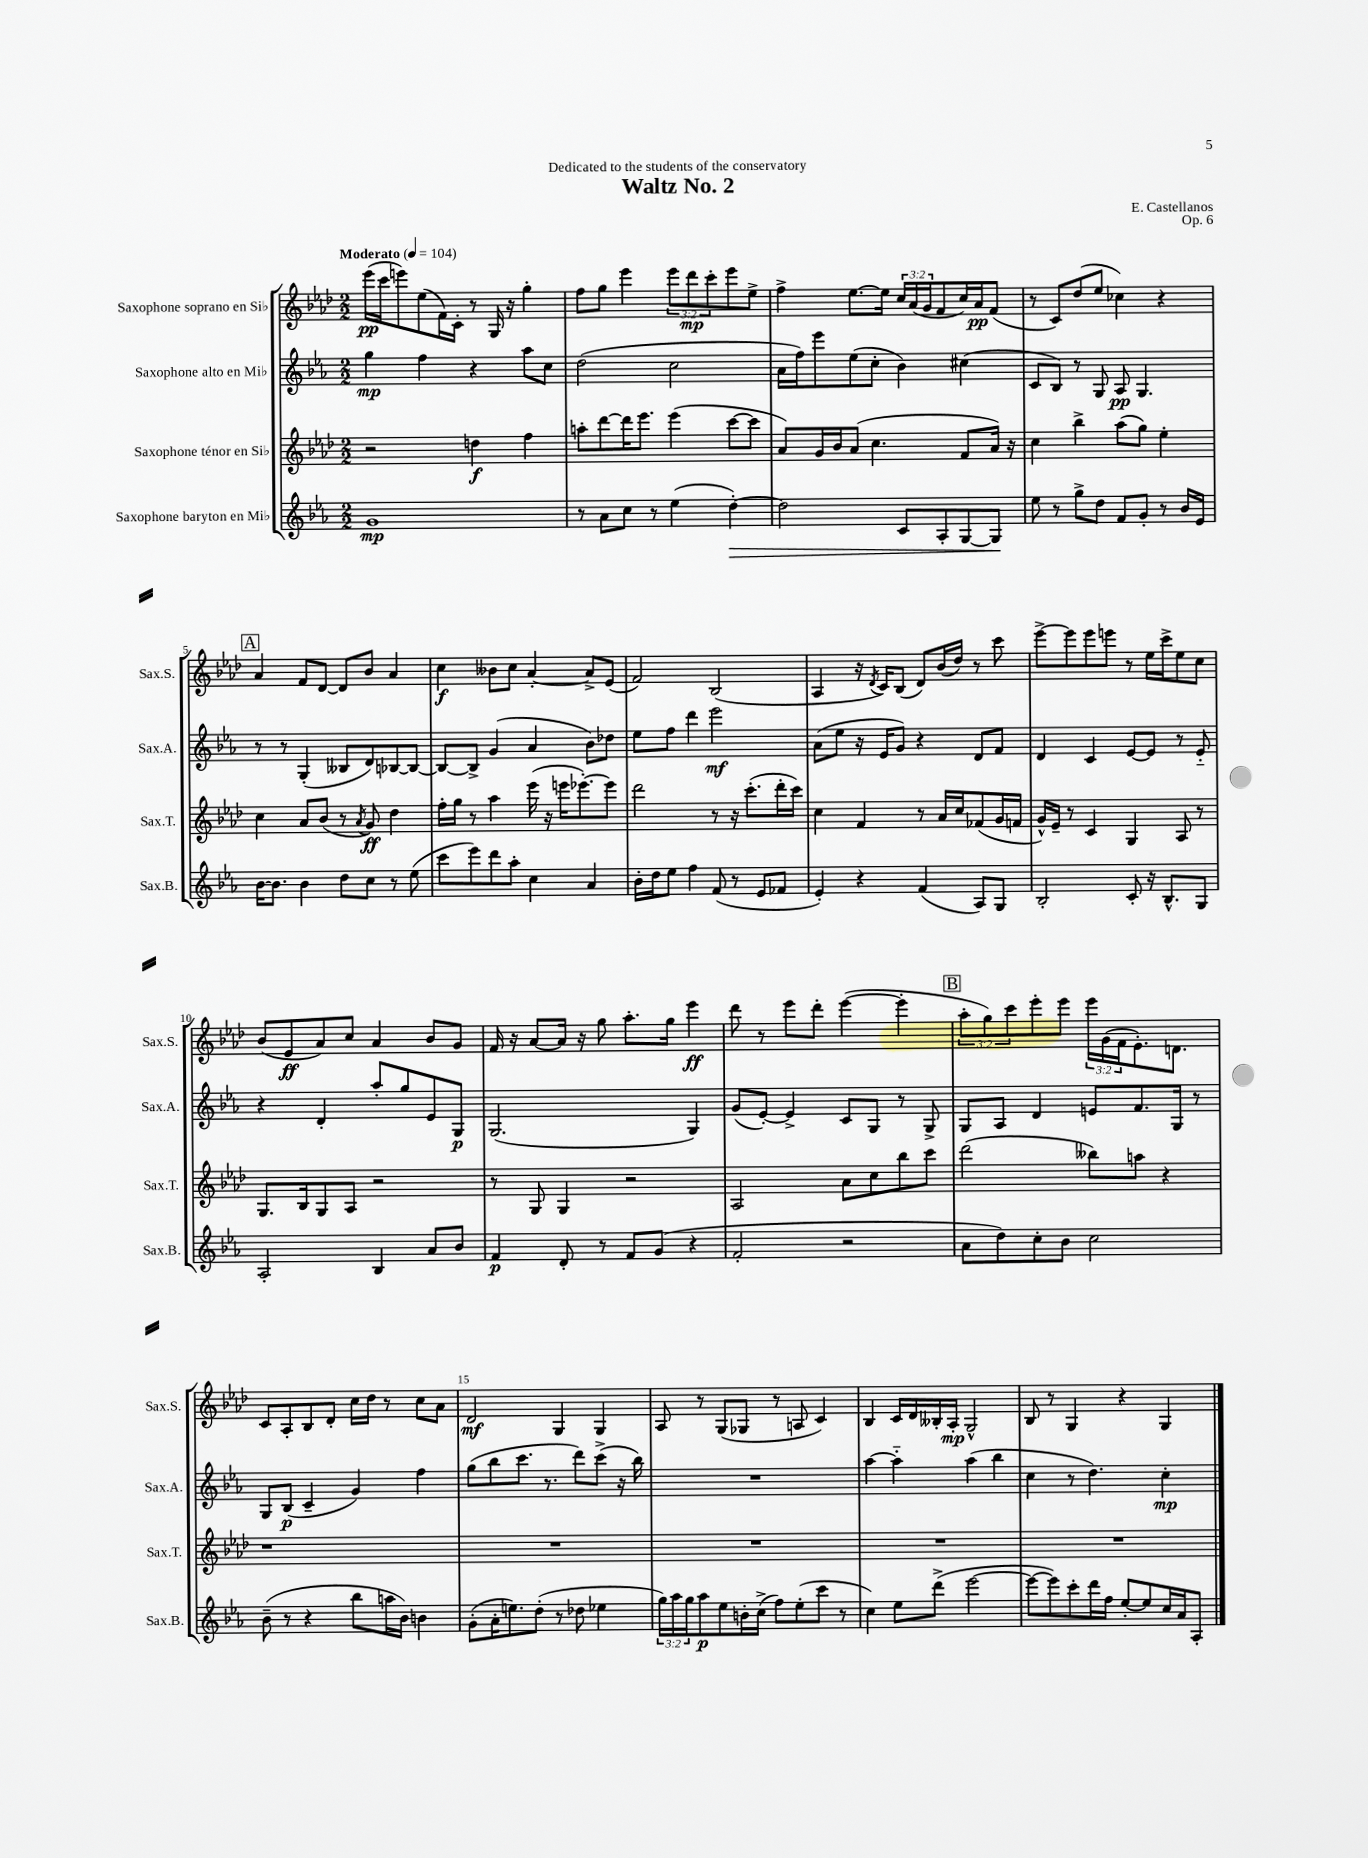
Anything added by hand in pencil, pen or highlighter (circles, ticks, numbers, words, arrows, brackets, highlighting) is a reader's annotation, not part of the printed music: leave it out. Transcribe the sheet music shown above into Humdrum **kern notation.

**kern	**kern	**kern	**kern
*staff4	*staff3	*staff2	*staff1
*clefG2	*clefG2	*clefG2	*clefG2
*k[b-e-a-]	*k[b-e-a-d-]	*k[b-e-a-]	*k[b-e-a-d-]
*M2/2	*M2/2	*M2/2	*M2/2
*MM104	*MM104	*MM104	*MM104
1g	2r	4gg\	(16eee-\LL
.	.	.	16ccc\J
.	.	.	8eee\)
.	.	4ff\	(8ee-\
.	.	.	16f\L)
.	.	.	16c'\JJ
.	4dd\	4r	8r
.	.	.	16G/
.	.	.	16r
.	4ff\	8aa-\L	4gg'\
.	.	8cc\J	.
=	=	=	=
8r	8aa'\L	(2dd\	8ff\L
8a-\L	[8ddd-\	.	8gg\J
8cc\J	16ddd-\]K	.	4eee-\
.	8.eee-\J	.	.
8r	.	.	.
(4ee-\	(4eee-\	2cc\	12eee-\L
.	.	.	12ddd-\
.	.	.	12ccc'\
[4dd'\)	[8ccc\L	.	8eee-\
.	8ccc\]J	.	8ee-^\J
=	=	=	=
2dd\]	8a-/L)	16a-\LL	4ff^\
.	.	16ff\J)	.
.	16g/L	8eee-\	.
.	16b-/J	.	.
.	(8a-/J	(8ee-\	[8.ee-\L
.	4.cc\	8cc'\J	.
.	.	.	16ee-\]Jk
8c/L	.	4b-\)	24cc/LL
.	.	.	(24a-/
.	.	.	24g/J
8A-'/	.	.	8f/
[8G/	8f/L	(4cc#\	16cc/L)
.	.	.	16a-/J
8G/]J	16a-/Jk)	.	(8f/J
.	16r	.	.
=	=	=	=
8ee-\	4cc\	8c/L	8r
8r	.	8B-/J)	8c/L)
8gg^\L	4bb-^\	8r	(8dd-/
8dd\J	.	8G/	8ee-/J
8f/L	(8aa-\L	8A-/	4cc-\)
8g'/J	8gg\J)	4.G/	.
8r	4ee-'\	.	4r
16b-/LL	.	.	.
16e-/JJ	.	.	.
=	=	=	=
[16b-\LK	4cc\	8r	4a-/
8.b-\]J	.	.	.
.	.	8r	.
4b-\	8a-/L	(4G'/	8f/L
.	(8b-/J	.	[8d-/J
8dd\L	8r	8B--/L	8d-/]L
.	8qa-/	.	.
8cc\J	8g/)	8d/)	8b-/J
8r	4dd-\	[8B-/	4a-/
(8ee-\	.	8B-/_J	.
=	=	=	=
8ccc\L	16ff'\LL	8B-/_L	4cc\
.	16gg\JJ	.	.
8eee-\)	8r	8B-^/]J	.
8ddd\	4aa-\	(4g/	8b--\L
8aa-'\J	.	.	8cc\J
4cc\	(16eee-\	4a-/	[4a-'/
.	16r	.	.
.	16eee\LK	.	.
.	[8.eee-'\)	.	.
4a-/	.	8b-\L)	8a-^/]L
.	8eee-\]J	8dd-\J	(8e-/J
=	=	=	=
16b-'\LL	2ddd-\	8ee-\L	2f/)
16dd\J	.	.	.
8ee-\J	.	8ff\J	.
4ff\	.	4ddd\	.
(8f/	8r	2eee-\	(2B-/
8r	16r	.	.
.	(8.ccc'\L	.	.
8e-/L	.	.	.
8f-/J	16ddd-'\L	.	.
.	16ccc\JJ)	.	.
=	=	=	=
4e-'/)	4cc\	(8a-\L	4A-/
.	.	8ee-\J	.
4r	4f/	16r	16r
.	.	.	8qd-/
.	.	16e-/LK	16c/LK)
.	.	8g/J)	(8B-/J
(4f/	8r	4r	8d-/L)
.	16a-/LL	.	(16b-/L
.	16cc/J	.	16dd-/JJ)
8A-/L)	(8f-/	8d/L	8r
8G/J	16g/L	8f/J	8ccc\
.	16f/JJ	.	.
=	=	=	=
2B-'/	16g^^/LL)	4d/	[8eee-^\L
.	16e-~/JJ	.	.
.	8r	.	8eee-\]
.	4c/	4c/	8eee-\
.	.	.	8eee\J
8c'/	4G/	[8e-/L	8r
16r	.	8e-/]J	16ee-\LL
8.B-^^/L	.	.	16ccc^\J
.	8A-/	8r	8ee-\
8G/J	8r	8e-'~/	8cc\J
=	=	=	=
2A-'/	8.G/L	4r	(8b-/L
.	.	.	8e-/
.	16B-/k	.	.
.	8G/	4d'/	8a-/)
.	8A-/J	.	8cc/J
4B-/	2r	8aa-'/L	4a-/
.	.	8gg/	.
8a-/L	.	8e-/	8b-/L
8b-/J	.	8G/J	8g/J
=	=	=	=
4f/	8r	(2.G/	16f/
.	.	.	16r
.	8G/	.	[8a-/L
8d'/	4G/	.	16a-/]Jk
.	.	.	16r
8r	.	.	8gg\
8f/L	2r	.	8.aa-'\L
(8g/J	.	.	.
.	.	.	16gg\Jk
4r	.	4G/)	4eee-\
=	=	=	=
2f'/	2A-/	(8g/L	8ddd-\
.	.	[8e-'/J)	8r
.	.	4e-^/]	8eee-\L
.	.	.	8ddd-'\J
2r	8a-\L	8c/L	([4eee-\
.	8cc\	8G/J	.
.	8bb-\	8r	4eee-'\]
.	8ccc\J	8G^/	.
=	=	=	=
8a-\L	(2ddd-\	8G/L	12aa-'\L
.	.	.	12gg\)
8dd\)	.	8A-/J	.
.	.	.	12ccc\
8cc'\	.	4d/	8eee-'\
8b-\J	.	.	8eee-\J
2cc\	8bb--\L)	8e/L	24eee-\LL
.	.	.	(24g\
.	.	.	24f\J
.	8aa\J	8.f/	8.e-'\)
.	4r	.	.
.	.	16G/Jk	8.d\J
.	.	8r	.
=	=	=	=
(8b-~\	1r	8G/L	8c/L
8r	.	(8B-/J	8A-'/
4r	.	4c~/	8B-/
.	.	.	8d-'/J
8bb-\L	.	4g/)	16cc\LL
.	.	.	16dd-\JJ
16aa\L	.	.	8r
16b-\JJ)	.	.	.
4b\	.	4ff\	8cc\L
.	.	.	8a-\J
=	=	=	=
(8g'\L	1r	(8gg\L	2d-/
16a-'\K	.	8bb-\	.
8.ee\)	.	.	.
.	.	8.ccc\J	.
(8dd'\J	.	.	.
.	.	8.r	.
8r	.	.	4G/
8dd-\	.	8ddd\L)	.
4ee-\	.	(8ccc^\J	4G/
.	.	16r	.
.	.	16bb-\)	.
=	=	=	=
24gg\LL)	1r	1r	8A-/
24aa-\	.	.	.
24gg\J	.	.	.
8aa-\	.	.	8r
8ee-\	.	.	(8G/L
16b'\L	.	.	8G-/J
(16cc^\JJ	.	.	.
8ff\L)	.	.	8r
(8ee-'\	.	.	8A/
8ccc\J	.	.	4c/)
8r	.	.	.
=	=	=	=
4cc\)	1r	[4aa-\	4B-/
8ee-\L	.	4aa-'~\]	16c/LL
.	.	.	16d-/
(8ddd^\J	.	.	16B--'/
.	.	.	16A-'/JJ
[2eee-\	.	(4aa-\	2G^^/
.	.	4bb-\	.
=	=	=	=
8eee-\_L	1r	4cc\	8B-/
8eee-\])	.	.	8r
8ccc'\	.	8r	4G/
16ddd\L	.	4.dd\)	.
16ff\JJ	.	.	.
[8ee-'/L	.	.	4r
8ee-/]	.	.	.
16cc/L	.	4cc'\	4G/
16a-/J	.	.	.
8A-'/J	.	.	.
==	==	==	==
*-	*-	*-	*-
